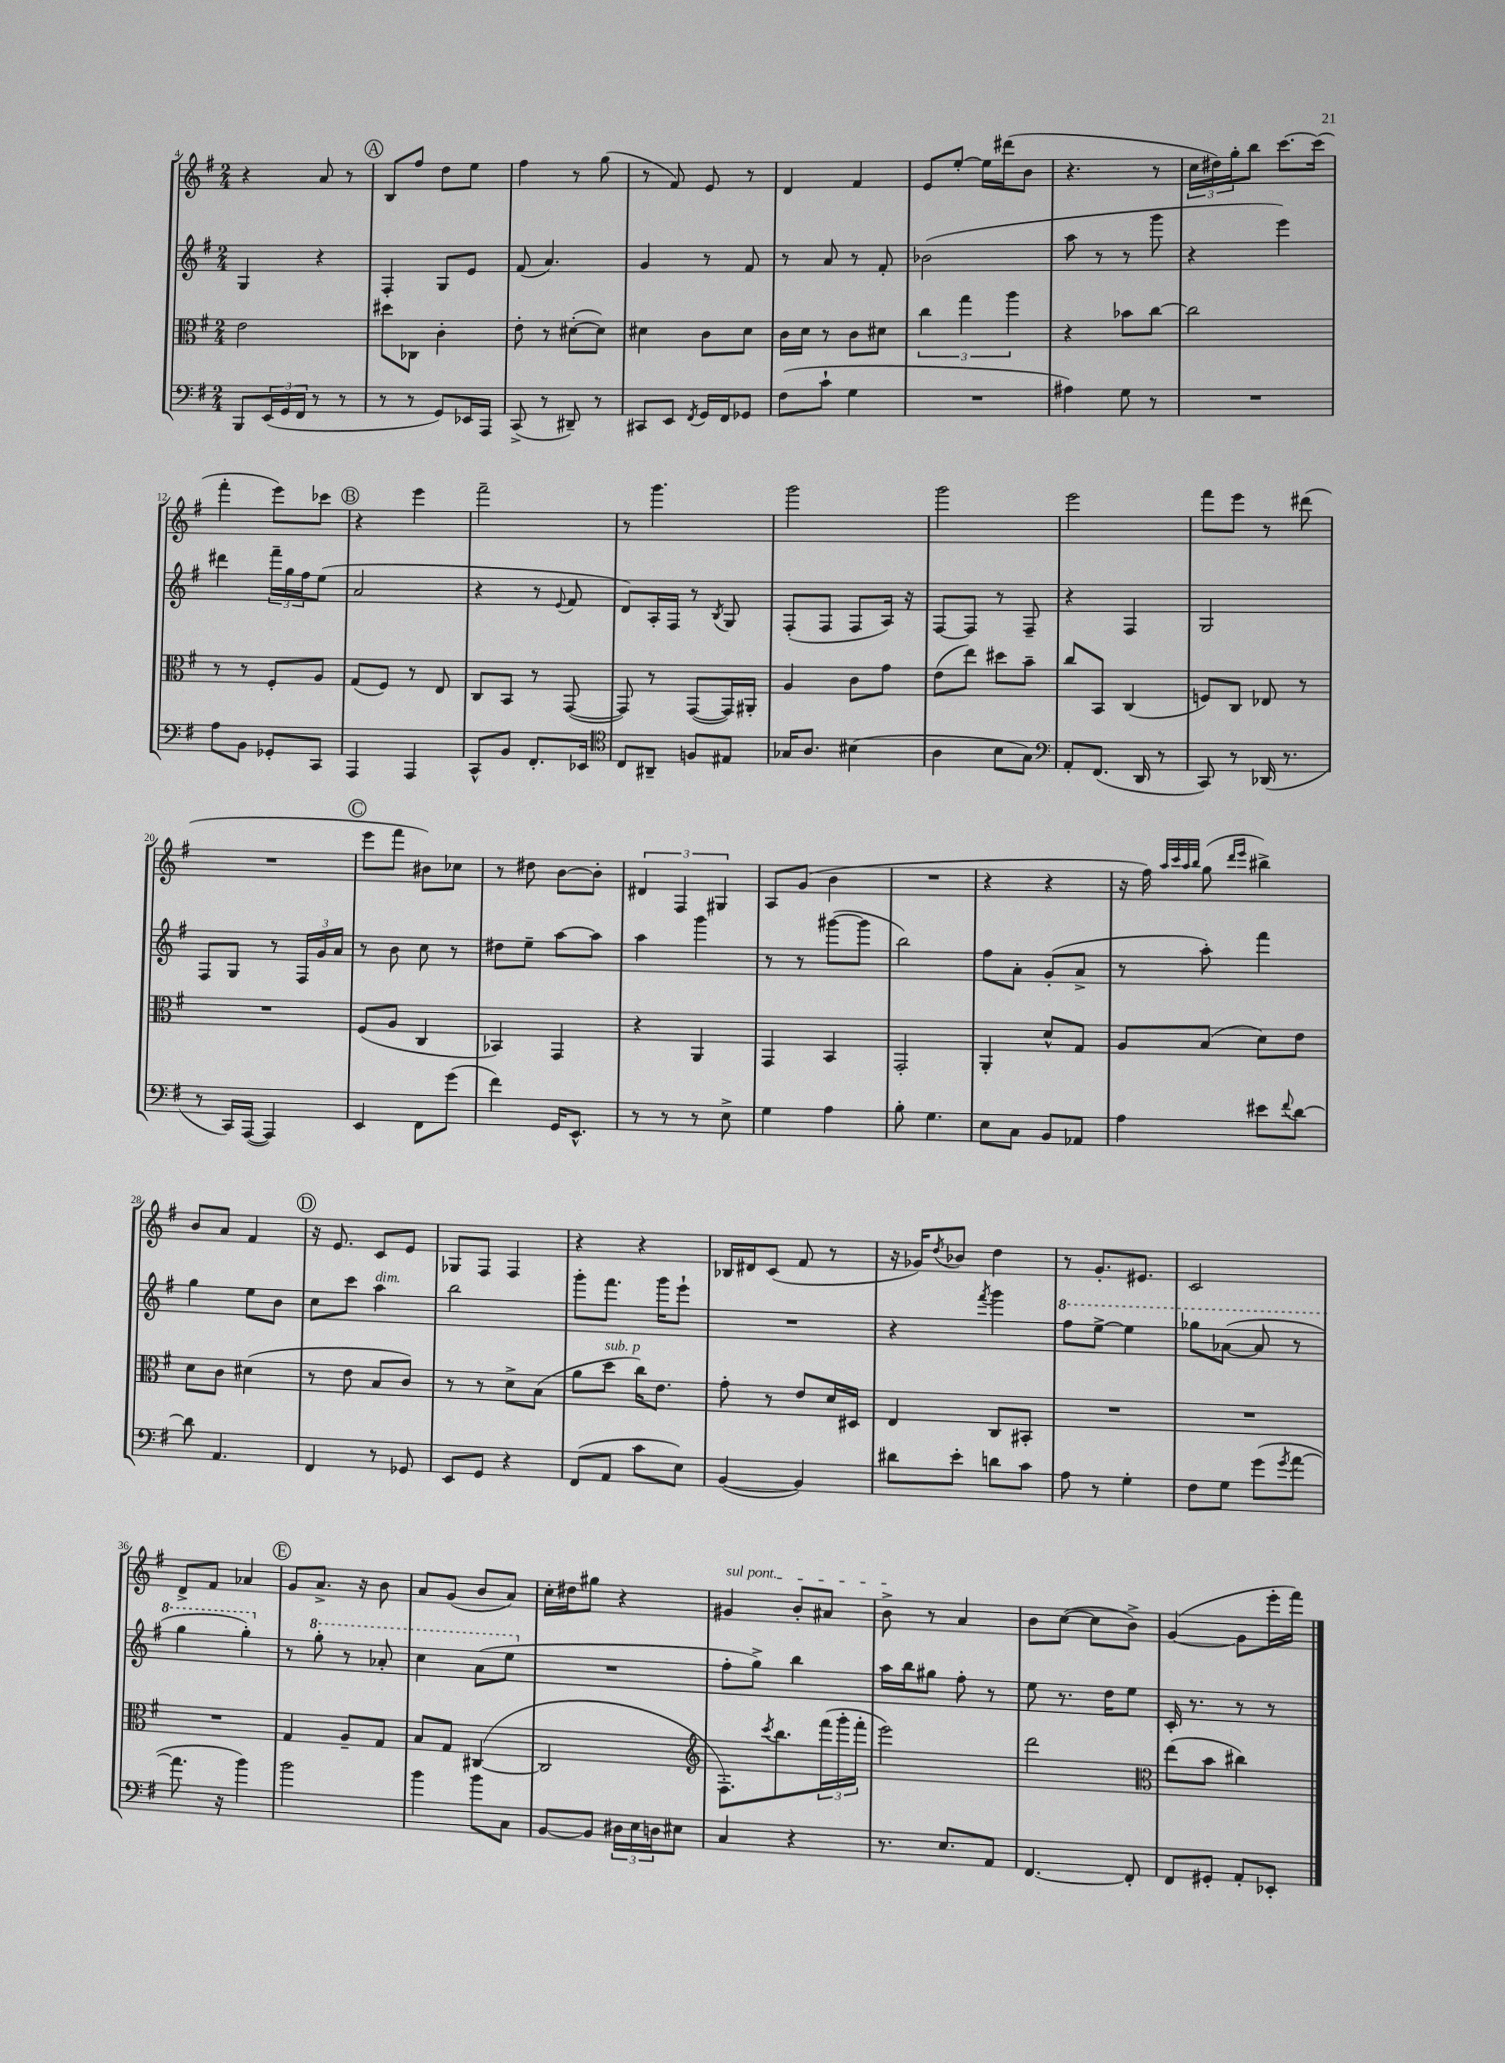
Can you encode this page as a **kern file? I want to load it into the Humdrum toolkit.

**kern	**kern	**kern	**kern
*part4	*part3	*part2	*part1
*staff4	*staff3	*staff2	*staff1
*clefF4	*clefC3	*clefG2	*clefG2
*k[f#]	*k[f#]	*k[f#]	*k[f#]
*M2/4	*M2/4	*M2/4	*M2/4
=4	=4	=4	=4
8BBB/L	2e\	4G/	4r
(24EE/L	.	.	.
24GG/	.	.	.
24FF#/JJ	.	.	.
8r	.	4r	8a/
8r	.	.	8r
!!LO:REH:place=s1:t=A
=5	=5	=5	=5
8r	8dd#X\L	4F#'/	8B/L
8r	8C-X\J	.	8ff#/J
8GG/L)	4c'\	8G/L	8dd\L
16EE-X/L	.	8e/J	8ee\J
16AAA/JJ	.	.	.
=6	=6	=6	=6
(8CC^/	8e'\	(8f#/	4ff#\
8r	8r	4.a/)	.
8DD#X~/)	([8d#X'\L	.	8r
8r	8d#\J])	.	(8gg\
=7	=7	=7	=7
8CC#X/L	4d#X\	4g/	8r
8EE/J	.	.	8f#/)
8qFF#/	.	.	.
16GG/LL	8c\L	8r	8e/
16FF#/J	.	.	.
8GG-X/J	8d#\J	8f#/	8r
=8	=8	=8	=8
(8F#\L	16c\LL	8r	4d/
.	16d\JJ	.	.
8c`\J	8r	8a/	.
4G\	8c\L	8r	4f#/
.	8d#X\J	8f#'/	.
=9	=9	=9	=9
2r	6cc\	(2b-X\	8e/L
.	.	.	[8ee'/J
.	6gg\	.	.
.	.	.	16ee\LL]
.	.	.	(16ddd#X\J
.	6aa\	.	.
.	.	.	8b\J
=10	=10	=10	=10
4A#X\)	4r	8aa\	4.r
.	.	8r	.
8G\	8b-X\L	8r	.
8r	[8cc\J	8ggg\	8r
=11	=11	=11	=11
2r	2cc\]	4r	24cc\LL
.	.	.	24dd#X\)
.	.	.	24gg'\J
.	.	.	8bb\J
.	.	4eee\)	[8.ccc\L
.	.	.	(16ccc\Jk]
!!LO:LB:g=z
=12	=12	=12	=12
8A\L	8r	4ddd#X\	4fff#'\
8BB\J	8r	.	.
8GG-X'/L	8F#'/L	24fff#~\LL	8eee\L)
.	.	24gg\	.
.	.	24ff#\J	.
8CC/J	8A/J	(8ee\J	8ccc-X\J
!!LO:REH:place=s1:t=B
=13	=13	=13	=13
4AAA/	(8G/L	2a/	4r
.	8F#/J)	.	.
4AAA/	8r	.	4eee\
.	8E/	.	.
=14	=14	=14	=14
8CC^^/L	8C/L	4r	2fff#~\
8BB/J	8BB/J	.	.
8.FF#'/L	8r	8r	.
.	.	8qqe/	.
.	([8GG/	8f#/	.
16EE-X/Jk	.	.	.
=15	=15	=15	=15
*clefC4	*	*	*
8C/L	8GG/])	8d/L)	8r
8AA#X~/J	8r	16A'/L	4.ggg\
.	.	16F#/JJ	.
8Fn/L	([8GG/L	8r	.
.	.	8qB/	.
8E#X/J	16GG/L])	8G/	.
.	16AA#X'/JJ	.	.
=16	=16	=16	=16
16G-X/KL	4A/	(8F#'/L	2ggg\
8.A/J	.	.	.
.	.	8F#/J	.
(4B#X\	8c\L	8F#/L	.
.	8g\J	16A/Jk)	.
.	.	16r	.
=17	=17	=17	=17
4A\	(8e\L	[8F#/L	2ggg\
.	8ee\J)	8F#/J]	.
8B\L	8dd#X\L	8r	.
8G\J)	8b~\J	8F#~/	.
=18	=18	=18	=18
*clefF4	*	*	*
8AA'/L	8cc/L	4r	2eee\
(8.FF#/J	8BB/J	.	.
.	(4C/	4F#/	.
16DD/	.	.	.
8r	.	.	.
=19	=19	=19	=19
8CC/)	8Fn/L)	2G/	8fff#\L
8r	8C/J	.	8eee\J
(16DD-X/	8E-X/	.	8r
8.r	.	.	.
.	8r	.	(8ddd#X\
!!LO:LB:g=z
=20	=20	=20	=20
8r	2r	8F#/L	2r
16CC/LL)	.	8G/J	.
([16AAA/JJ	.	.	.
4AAA/])	.	8r	.
.	.	24F#/LL	.
.	.	24g/	.
.	.	24a/JJ	.
!!LO:REH:place=s1:t=C
=21	=21	=21	=21
4EE/	(8F#/L	8r	8eee\L
.	8A/J	8b\	8fff#\J
8FF#\L	4C/	8cc\	8b#X\L)
(8g\J	.	8r	8cc-X\J
=22	=22	=22	=22
4f#\)	4BB-X/)	8dd#X\L	8r
.	.	8ee~\J	8dd#X\
16GG/KL	4GG/	[8aa\L	[8b\L
8.EE^^/J	.	.	.
.	.	8aa\J]	8b'\J]
=23	=23	=23	=23
8r	4r	4aa\	6d#X/
8r	.	.	.
.	.	.	6F#/
8r	4AA/	4ggg\	.
.	.	.	6G#X/
8E^\	.	.	.
=24	=24	=24	=24
4G\	4GG/	8r	8A/L
.	.	8r	(8g/J
4A\	4BB/	([8ggg#X\L	4b\
.	.	8ggg#\J]	.
=25	=25	=25	=25
8B'\	2GG'/	2bb\)	2r
4.G\	.	.	.
=26	=26	=26	=26
8E\L	4AA'/	8ff#\L	4r
8C\J	.	8a'\J	.
8BB/L	8d^^/L	(8g'/L	4r
8AA-X/J	8G/J	8a^/J	.
=27	=27	=27	=27
4A\	8A/L	8r	16r
.	.	.	16ff#\)
.	.	.	32qqaa/LLL
.	.	.	32qqccc/
.	.	.	32qqaa/
.	.	.	32qqbb/JJJ
.	(8B/J	8aa'\)	(8gg\
.	.	.	16qqddd/LL
.	.	.	16qqeee/JJ
8e#X\L	8d\L)	4fff#\	4bb#X^\)
8qqf#/	.	.	.
[8d\J	8e\J	.	.
!!LO:LB:g=z
=28	=28	=28	=28
8d\]	8d\L	4gg\	8b/L
4.AA/	8c\J	.	8a/J
.	(4d#X\	8ee\L	4f#/
.	.	8b\J	.
!!LO:REH:place=s1:t=D
=29	=29	=29	=29
4FF#/	8r	8cc\L	16r
.	.	.	8.e/
.	8e\	8ccc\J	.
!	!	!LO:TX:a:i:t=dim.	!
8r	8B/L	4aa\	8c/L
8GG-X/	8c/J)	.	8e/J
=30	=30	=30	=30
8EE/L	8r	2bb\	8G-X/L
8GG/J	8r	.	8F#/J
4r	8d^\L	.	4F#/
.	(8B\J	.	.
=31	=31	=31	=31
(8FF#/L	8a\L	8ggg'\L	4r
!	!LO:TX:a:i:t=sub. p	!	!
8AA/J	8dd\J	8.fff#\J	.
8c\L	16cc\KL)	.	4r
.	8.e\J	16ggg\KL	.
8E\J)	.	8eee`\J	.
=32	=32	=32	=32
([4BB/	8g'\	2r	16B-X/LL
.	.	.	16d#X/J
.	8r	.	(8c/J
4BB/])	8e/L	.	8f#/
.	16d/L	.	8r
.	16D#X/JJ	.	.
=33	=33	=33	=33
8d#X\L	4E/	4r	16r
.	.	.	16g-X/KL)
.	.	.	8qdd/
8e'\J	.	.	8b-X/J
.	.	8qfff#/	.
8dn\L	8C/L	4ggg\	4dd\
8c\J	8BB#X'/J	.	.
=34	=34	=34	=34
*	*	*8va	*
8A\	2r	8fff#\L	8r
8r	.	[8eee^\J	8.g'/L
4G'\	.	4eee\]	.
.	.	.	8.e#X/J
=35	=35	=35	=35
8F#\L	2r	8ggg-X\L	2c/
8G\J	.	([8aa-X\J	.
(8g\L	.	8aa-/]	.
8qg/	.	.	.
[8a\J	.	8r	.
!!LO:LB:g=z
=36	=36	=36	=36
8.a\]	2r	4ggg\	8d^/L
.	.	.	8f#/J
16r	.	.	.
4b\)	.	4ggg'\)	4a-X/
!!LO:REH:place=s1:t=E
=37	=37	=37	=37
*	*	*X8va	*
2b\	4G/	8r	8g/L
*	*	*8va	*
.	.	8ggg'\	8.a^/J
.	8A~/L	8r	.
.	.	.	16r
.	8G/J	8aa-X'/	8b\
=38	=38	=38	=38
4b\	8B/L	4ccc\	8a/L
.	8G/J	.	(8g/J
8b\L	([4C#X/	(8aa\L	8b/L
8C\J	.	8eee\J	8a/J)
=39	=39	=39	=39
*	*	*X8va	*
[8BB/L	2C#/]	2r	16cc'\LL
.	.	.	16dd#X\J
8BB/J]	.	.	8gg#X\J
24D#X\LL	.	.	4r
24E\	.	.	.
24Dn\J	.	.	.
8E#X\J	.	.	.
=40	=40	=40	=40
*	*clefG2	*	*
!	!	!	!LO:TX:a:i:t=sul pont.
4C/	8.F#'\L)	8ff#'\L	4g#X/
.	.	8gg^\J)	.
.	8qccc/	.	.
.	8.bb\	.	.
4r	.	4bb\	8b'/L
.	(24fff#\L	.	8a#X/J
.	24ggg'\	.	.
.	24fff#'\JJ	.	.
=41	=41	=41	=41
8.r	2eee\)	16aa\LL	8b^\
.	.	16bb\J	.
.	.	8gg#X\J	8r
8.E/L	.	.	.
.	.	8ff#'\	4a/
8AA/J	.	8r	.
=42	=42	=42	=42
[4.FF#/	2ddd\	8ee\	8b\L
.	.	8.r	([8cc\J
.	.	.	8cc\L]
.	.	16dd\KL	.
8FF#'/]	.	8ee\J	8b^\J)
=43	=43	=43	=43
*	*clefC3	*	*
8FF#/L	(8ee\L	16c'/	([4g/
.	.	8.r	.
8GG#X'/J	8b\J	.	.
8AA'/L	4cc#X\)	8r	8g\L]
8EE-X'/J	.	8r	16eee'\L
.	.	.	16fff#\JJ)
==	==	==	==
*-	*-	*-	*-
